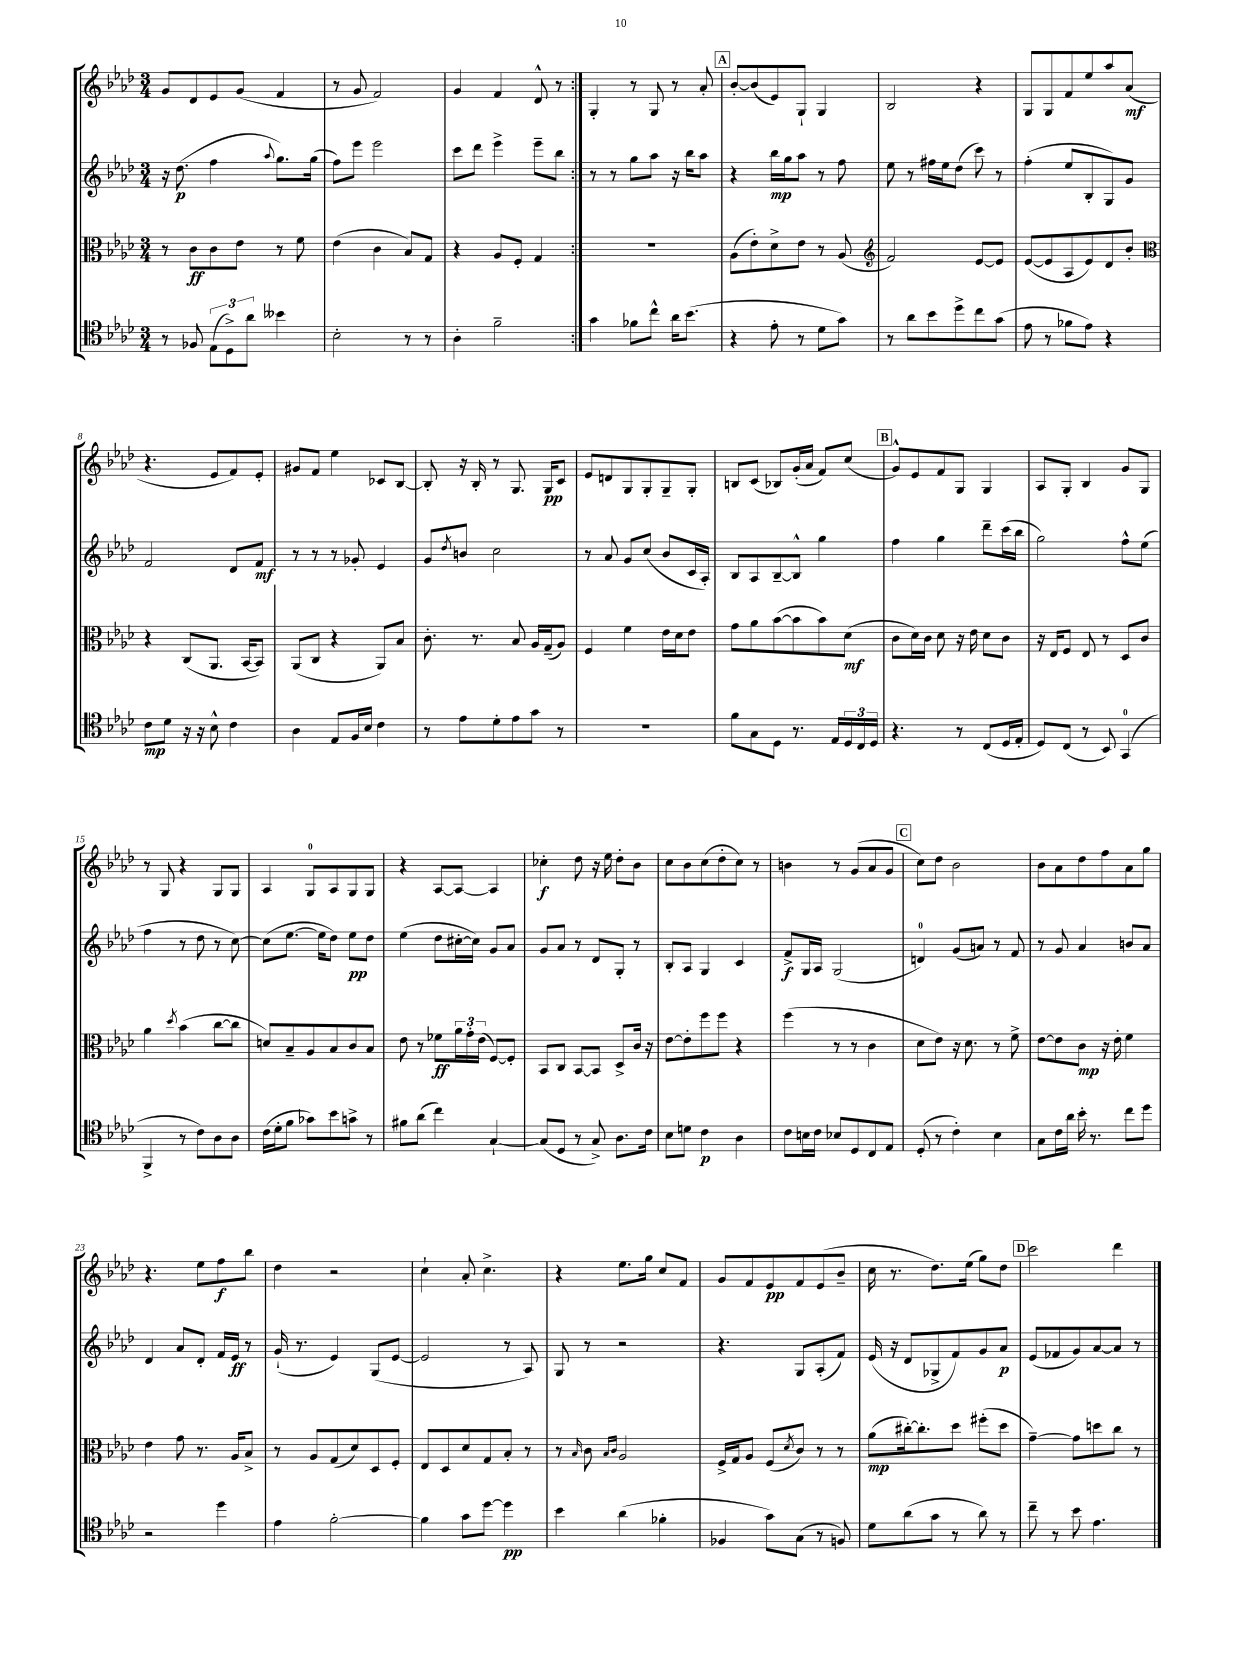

**kern	**dynam	**kern	**dynam	**kern	**dynam	**kern	**dynam
*part4	*part4	*part3	*part3	*part2	*part2	*part1	*part1
*staff4	*staff4	*staff3	*staff3	*staff2	*staff2	*staff1	*staff1
*clefC4	*	*clefC3	*	*clefG2	*	*clefG2	*
*k[b-e-a-d-]	*	*k[b-e-a-d-]	*	*k[b-e-a-d-]	*	*k[b-e-a-d-]	*
*M3/4	*	*M3/4	*	*M3/4	*	*M3/4	*
=1	=1	=1	=1	=1	=1	=1	=1
8r	.	8r	.	16r	.	8g/L	.
.	.	.	.	(8.dd-\	p	.	.
8F-X/	.	8c\L	ff	.	.	8d-/	.
(12E-\L	.	8c\	.	4ff\	.	8e-/	.
12D-^\)	.	.	.	.	.	.	.
.	.	8e-\J	.	.	.	(8g/J	.
12a-\J	.	.	.	.	.	.	.
.	.	.	.	8qqaa-/	.	.	.
4b--X\	.	8r	.	8.gg\L)	.	4f/	.
.	.	8f\	.	.	.	.	.
.	.	.	.	(16gg\Jk	.	.	.
=2	=2	=2	=2	=2	=2	=2	=2
2B-'\	.	(4e-\	.	8ff\L)	.	8r	.
.	.	.	.	8eee-\J	.	8g/	.
.	.	4c\	.	2eee-\	.	2f/)	.
8r	.	8B-/L)	.	.	.	.	.
8r	.	8G/J	.	.	.	.	.
=3	=3	=3	=3	=3	=3	=3	=3
4A-'\	.	4r	.	8ccc\L	.	4g/	.
.	.	.	.	8ddd-\J	.	.	.
2f~\	.	8A-/L	.	4eee-^\	.	4f/	.
.	.	8F'/J	.	.	.	.	.
.	.	4G/	.	8eee-~\L	.	8d-^^/	.
.	.	.	.	8bb-\J	.	8r	.
=4:|!	=4:|!	=4:|!	=4:|!	=4:|!	=4:|!	=4:|!	=4:|!
4g\	.	2.r	.	8r	.	4G'/	.
.	.	.	.	8r	.	.	.
8f-X\L	.	.	.	8gg\L	.	8r	.
8cc^^\J	.	.	.	8aa-\J	.	8G/	.
16a-\KL	.	.	.	16r	.	8r	.
(8.b-\J	.	.	.	16bb-\KL	.	.	.
.	.	.	.	8aa-\J	.	8a-'/	.
!!LO:REH:place=s1:t=A
=5	=5	=5	=5	=5	=5	=5	=5
4r	.	(8A-\L	.	4r	.	[8b-'/L	.
.	.	8e-'\)	.	.	.	(8b-/]	.
8e-'\	.	8d-^\	.	16bb-\LL	mp	8e-/)	.
.	.	.	.	16gg\J	.	.	.
8r	.	8e-\J	.	8aa-\J	.	8G`/J	.
8d-\L	.	8r	.	8r	.	4G/	.
8g\J)	.	(8A-/	.	8ff\	.	.	.
=6	=6	=6	=6	=6	=6	=6	=6
*	*	*clefG2	*	*	*	*	*
8r	.	2f/)	.	8ee-\	.	2B-/	.
8a-\L	.	.	.	8r	.	.	.
8b-\	.	.	.	16ff#X\LL	.	.	.
.	.	.	.	16ee-\J	.	.	.
8dd-^\	.	.	.	(8dd-\J	.	.	.
8cc\	.	[8e-/L	.	8ccc\)	.	4r	.
(8g\J	.	8e-/J]	.	8r	.	.	.
=7	=7	=7	=7	=7	=7	=7	=7
8e-\	.	([8e-/L	.	(4ff'\	.	8G/L	.
8r	.	8e-/]	.	.	.	8G/	.
8f-X\L	.	8A-/	.	8ee-/L	.	8f/	.
8e-\J)	.	8e-/)	.	8B-'/	.	8ee-/	.
4r	.	8d-/	.	8G/)	.	8aa-/	.
.	.	8b-'/J	.	8g/J	.	(8a-/J	mf
!!LO:LB:g=z
=8	=8	=8	=8	=8	=8	=8	=8
*	*	*clefC3	*	*	*	*	*
8c\L	mp	4r	.	2f/	.	4.r	.
8d-\J	.	.	.	.	.	.	.
16r	.	(8C/L	.	.	.	.	.
16r	.	.	.	.	.	.	.
8B-^^\	.	8.AA-/J	.	.	.	8e-/L	.
4c\	.	.	.	8d-/L	.	8f/)	.
.	.	[16BB-/KL	.	.	.	.	.
.	.	8BB-/J])	.	8f/J	mf	8e-'/J	.
=9	=9	=9	=9	=9	=9	=9	=9
4A-\	.	(8AA-/L	.	8r	.	8g#X/L	.
.	.	8C/J	.	8r	.	8f/J	.
8E-/L	.	4r	.	8r	.	4ee-\	.
16F/L	.	.	.	8g-X'/	.	.	.
16B-/JJ	.	.	.	.	.	.	.
4c\	.	8AA-/L)	.	4e-/	.	8c-X/L	.
.	.	8B-/J	.	.	.	[8B-/J	.
=10	=10	=10	=10	=10	=10	=10	=10
8r	.	8.c'\	.	8g/L	.	8B-'/]	.
.	.	.	.	8qdd-/	.	.	.
8e-\L	.	.	.	8bn/J	.	16r	.
.	.	8.r	.	.	.	16B-'/	.
8d-'\	.	.	.	2cc\	.	8r	.
8e-\	.	8B-/	.	.	.	8.G/	.
8g\J	.	16A-/LL	.	.	.	.	.
.	.	(16G~/J	.	.	.	16G/KL	pp
8r	.	8A-/J)	.	.	.	8c/J	.
=11	=11	=11	=11	=11	=11	=11	=11
2.r	.	4F/	.	8r	.	8e-/L	.
.	.	.	.	8a-/	.	8dn/	.
.	.	4f\	.	8g/L	.	8G/	.
.	.	.	.	(8cc/J	.	8G'/	.
.	.	16e-\LL	.	8b-/L	.	8G~/	.
.	.	16d-\J	.	.	.	.	.
.	.	8e-\J	.	16c/L	.	8G'/J	.
.	.	.	.	16A-'/JJ)	.	.	.
=12	=12	=12	=12	=12	=12	=12	=12
8f\L	.	8g\L	.	8B-/L	.	8Bn/L	.
8G\	.	8a-\	.	8A-/	.	(8c/J	.
8D-\J	.	([8b-\	.	[8B-~/	.	8B-X/L)	.
8.r	.	8b-\]	.	8B-^^/J]	.	(16g'/L	.
.	.	.	.	.	.	16a-/JJ	.
.	.	8b-\)	.	4gg\	.	8f/L)	.
16E-/LL	.	.	.	.	.	.	.
24D-/	.	(8d-\J	mf	.	.	(8cc/J	.
24C/	.	.	.	.	.	.	.
24D-/JJ	.	.	.	.	.	.	.
!!LO:REH:place=s1:t=B
=13	=13	=13	=13	=13	=13	=13	=13
4.r	.	8c\L	.	4ff\	.	8g^^/L)	.
.	.	16d-\L)	.	.	.	8e-/	.
.	.	16c\JJ	.	.	.	.	.
.	.	8d-\	.	4gg\	.	8f/	.
8r	.	16r	.	.	.	8G/J	.
.	.	16e-\	.	.	.	.	.
(8C/L	.	8d-\L	.	8ddd-~\L	.	4G/	.
16D-/L	.	8c\J	.	(16ccc\L	.	.	.
16E-'/JJ	.	.	.	16bb-\JJ	.	.	.
=14	=14	=14	=14	=14	=14	=14	=14
8D-/L)	.	16r	.	2gg\)	.	8A-/L	.
.	.	16E-/KL	.	.	.	.	.
(8C/J	.	8F/J	.	.	.	8G'/J	.
8r	.	8E-/	.	.	.	4B-/	.
8BB-/)	.	8r	.	.	.	.	.
(4GG/	.	8D-/L	.	8ff^^\L	.	8g/L	.
.	.	8c/J	.	(8ee-\J	.	8G/J	.
!!LO:LB:g=z
=15	=15	=15	=15	=15	=15	=15	=15
4FF^/	.	4a-\	.	4ff\	.	8r	.
.	.	.	.	.	.	8G/	.
.	.	8qdd-/	.	.	.	.	.
8r	.	(4b-\	.	8r	.	4r	.
8c\L)	.	.	.	8dd-\	.	.	.
8A-\	.	[8cc\L	.	8r	.	8G/L	.
8A-\J	.	8cc\J]	.	[8cc\)	.	8G/J	.
=16	=16	=16	=16	=16	=16	=16	=16
(16c\LL	.	8dn/L)	.	(8cc\L]	.	4A-/	.
16d-'\J	.	.	.	.	.	.	.
8f\J	.	8B-~/	.	[8.ee-\J	.	.	.
8g-X\L)	.	8A-/	.	.	.	8G/L	.
.	.	.	.	16ee-\KL]	.	.	.
8b-\	.	8B-/	.	8dd-\J)	.	8A-/	.
8gn^\J	.	8c/	.	8ee-\L	pp	8G/	.
8r	.	8B-/J	.	8dd-\J	.	8G/J	.
=17	=17	=17	=17	=17	=17	=17	=17
8f#X\L	.	8e-\	.	(4ee-\	.	4r	.
(8a-\J	.	8r	.	.	.	.	.
4cc\)	.	8f-X\L	ff	8dd-\L	.	[8A-/L	.
.	.	24a-\L	.	[16cc#X'\L	.	8A-/J_	.
.	.	24g'\	.	.	.	.	.
.	.	.	.	16cc#\JJ])	.	.	.
.	.	(24e-\JJ	.	.	.	.	.
[4G`/	.	[8F/L)	.	8g/L	.	4A-/]	.
.	.	8F'/J]	.	8a-/J	.	.	.
=18	=18	=18	=18	=18	=18	=18	=18
(8G/L]	.	8BB-/L	.	8g/L	.	4cc-X'\	f
8D-/J	.	8C/J	.	8a-/J	.	.	.
8r	.	[8BB-/L	.	8r	.	8dd-\	.
8G^/)	.	8BB-/J]	.	8d-/L	.	16r	.
.	.	.	.	.	.	16ee-\	.
8.A-\L	.	8D-^/L	.	8G'/J	.	8dd-'\L	.
.	.	16c/Jk	.	8r	.	8b-\J	.
16c\Jk	.	16r	.	.	.	.	.
=19	=19	=19	=19	=19	=19	=19	=19
8B-\L	.	[8e-\L	.	8B-'/L	.	8cc\L	.
8dn\J	.	8e-'\]	.	8A-/J	.	8b-\	.
4c\	p	8ff\	.	4G/	.	(8cc\	.
.	.	8ff\J	.	.	.	8dd-'\	.
4A-\	.	4r	.	4c/	.	8cc\J)	.
.	.	.	.	.	.	8r	.
=20	=20	=20	=20	=20	=20	=20	=20
8c\L	.	(4ff\	.	8f^/L	f	4bn\	.
16Bn\L	.	.	.	16G/L	.	.	.
16c\JJ	.	.	.	16A-/JJ	.	.	.
8B-X/L	.	8r	.	(2G/	.	8r	.
8D-/	.	8r	.	.	.	(8g/L	.
8C/	.	4c\	.	.	.	8a-/	.
8E-/J	.	.	.	.	.	8g/J	.
!!LO:REH:place=s1:t=C
=21	=21	=21	=21	=21	=21	=21	=21
(8D-'/	.	8d-\L	.	4dn/)	.	8cc\L)	.
8r	.	8e-\J)	.	.	.	8dd-\J	.
4c'\)	.	16r	.	(8g/L	.	2b-\	.
.	.	8.d-\	.	.	.	.	.
.	.	.	.	8an/J)	.	.	.
4B-\	.	8r	.	8r	.	.	.
.	.	8f^\	.	8f/	.	.	.
=22	=22	=22	=22	=22	=22	=22	=22
8G\L	.	[8e-\L	.	8r	.	8b-\L	.
16c\L	.	8e-\]	.	8g/	.	8a-\	.
16a-\JJ	.	.	.	.	.	.	.
16b-'\	.	8c\J	mp	4a-/	.	8dd-\	.
8.r	.	.	.	.	.	.	.
.	.	16r	.	.	.	8ff\	.
.	.	16e-'\	.	.	.	.	.
8cc\L	.	4f\	.	8bn/L	.	8a-\	.
8dd-\J	.	.	.	8a-/J	.	8gg\J	.
!!LO:LB:g=z
=23	=23	=23	=23	=23	=23	=23	=23
2r	.	4e-\	.	4d-/	.	4.r	.
.	.	8g\	.	8a-/L	.	.	.
.	.	8.r	.	8d-'/J	.	8ee-\L	.
4dd-\	.	.	.	16f/LL	.	8ff\	f
.	.	16A-/KL	.	16e-/JJ	ff	.	.
.	.	8B-^/J	.	8r	.	8bb-\J	.
=24	=24	=24	=24	=24	=24	=24	=24
4e-\	.	8r	.	(16g`/	.	4dd-\	.
.	.	.	.	8.r	.	.	.
.	.	8A-/L	.	.	.	.	.
[2f'\	.	(8G/	.	4e-/)	.	2r	.
.	.	8d-/)	.	.	.	.	.
.	.	8D-/	.	(8G/L	.	.	.
.	.	8F'/J	.	[8e-/J	.	.	.
=25	=25	=25	=25	=25	=25	=25	=25
4f\]	.	8E-/L	.	2e-/]	.	4cc`\	.
.	.	8D-/	.	.	.	.	.
8g\L	.	8d-/	.	.	.	8a-'/	.
[8dd-\J	.	8G/	.	.	.	4.cc^\	.
4dd-\]	pp	8B-'/J	.	8r	.	.	.
.	.	8r	.	8A-/)	.	.	.
=26	=26	=26	=26	=26	=26	=26	=26
4b-\	.	8r	.	8G/	.	4r	.
.	.	16qqB-/	.	.	.	.	.
.	.	8c\	.	8r	.	.	.
.	.	16qqB-/LL	.	.	.	.	.
.	.	16qqc/JJ	.	.	.	.	.
(4a-\	.	2A-/	.	2r	.	8.ee-\L	.
.	.	.	.	.	.	16gg\Jk	.
4f-X'\	.	.	.	.	.	8cc/L	.
.	.	.	.	.	.	8f/J	.
=27	=27	=27	=27	=27	=27	=27	=27
4F-X/	.	16F^/LL	.	4.r	.	8g/L	.
.	.	16G/J	.	.	.	.	.
.	.	8A-/J	.	.	.	8f/	.
8g\L)	.	(8F/L	.	.	.	8e-/	pp
.	.	8qd-/	.	.	.	.	.
(8G\J	.	8c/J)	.	8G/L	.	8f/	.
8r	.	8r	.	(8A-'/	.	(8e-/	.
8Fn/)	.	8r	.	8f/J)	.	8b-~/J	.
=28	=28	=28	=28	=28	=28	=28	=28
8d-\L	.	(8a-\L	mp	(16e-/	.	16cc\	.
.	.	.	.	16r	.	8.r	.
(8a-\	.	[16cc#X'\k)	.	8d-/L	.	.	.
.	.	8.cc#'\]	.	.	.	.	.
8g\J	.	.	.	8G-X^/	.	8.dd-\L)	.
8r	.	8dd-\J	.	8f/)	.	.	.
.	.	.	.	.	.	(16ee-\Jk	.
8a-\)	.	(8ff#X'\L	.	8g/	.	8gg\L)	.
8r	.	8dd-\J	.	8a-/J	p	8dd-\J	.
!!LO:REH:place=s1:t=D
=29	=29	=29	=29	=29	=29	=29	=29
8cc~\	.	[4g~\)	.	(8e-/L	.	2ccc\	.
8r	.	.	.	8f-X/	.	.	.
8b-\	.	8g\L]	.	8g/)	.	.	.
4.e-\	.	8ddn\	.	[8a-/	.	.	.
.	.	8cc\J	.	8a-/J]	.	4ddd-\	.
.	.	8r	.	8r	.	.	.
==	==	==	==	==	==	==	==
*-	*-	*-	*-	*-	*-	*-	*-
